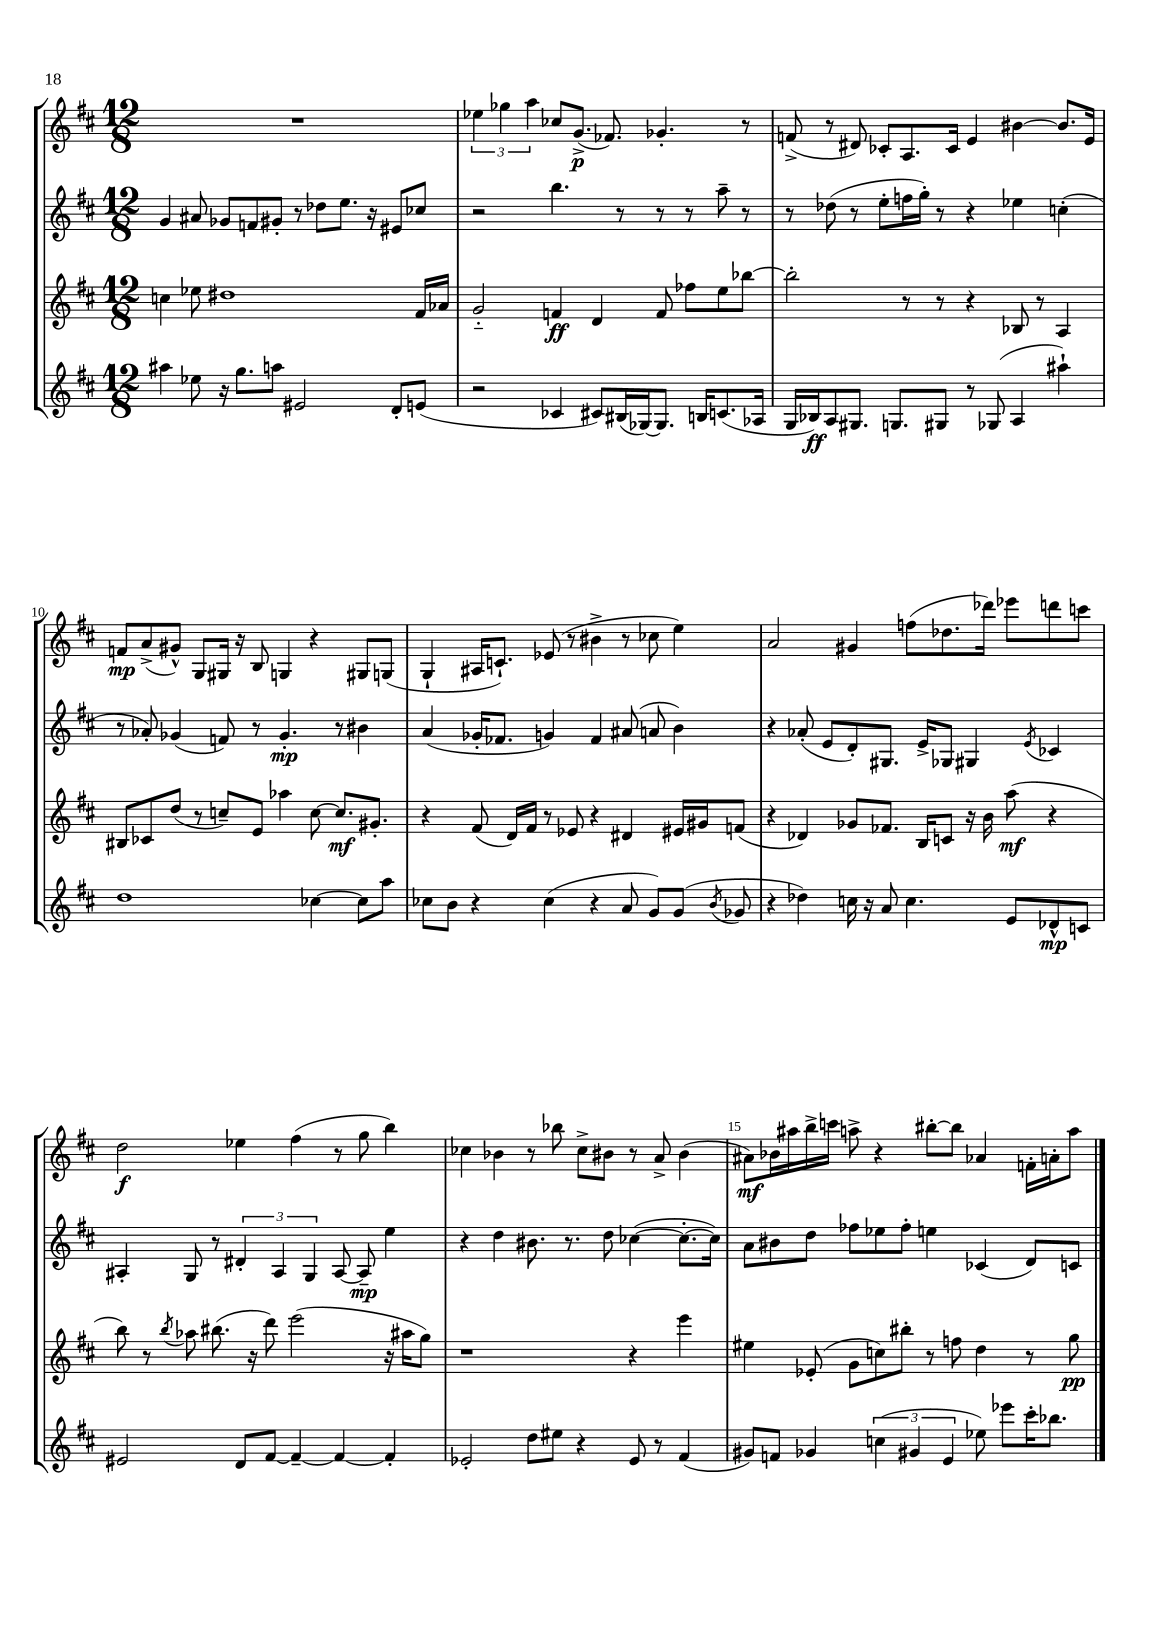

**kern	**kern	**kern	**kern
*staff4	*staff3	*staff2	*staff1
*clefG2	*clefG2	*clefG2	*clefG2
*k[f#c#]	*k[f#c#]	*k[f#c#]	*k[f#c#]
*M12/8	*M12/8	*M12/8	*M12/8
4aa#\	4cc\	4g/	1.r
8ee-\	8ee-\	8a#/	.
16r	1dd#	8g-/L	.
8.gg\L	.	.	.
.	.	8f/	.
8aa\J	.	8g#'/J	.
2e#/	.	8r	.
.	.	8dd-\L	.
.	.	8.ee\J	.
.	.	16r	.
8d'/L	.	8e#/L	.
(8e/J	16f#/LL	8cc-/J	.
.	16a-/JJ	.	.
=	=	=	=
2r	2g'~/	2r	6ee-\
.	.	.	6gg-\
.	.	.	6aa\
4c-/	4f/	4.bb\	8cc-/L
.	.	.	(8.g^/J
8c#/L)	4d/	.	.
.	.	.	8.f-/)
(16B#/L	.	8r	.
[16G-/J)	.	.	.
8.G-/]J	8f/	8r	4.g-'/
.	8ff-\L	8r	.
16B/LK	.	.	.
(8.c/	8ee\	8aa~\	.
.	[8bb-\J	8r	8r
16A-/Jk	.	.	.
=	=	=	=
16G/LL	2bb-'\]	8r	(8f^/
16B-/J)	.	.	.
8A/	.	(8dd-\	8r
8.G#/J	.	8r	8d#/)
.	.	8ee'\L	8c-'/L
8.G/L	.	.	.
.	8r	16ff\L	8.A/
.	.	16gg'\JJ)	.
8G#/J	8r	8r	.
.	.	.	16c-/Jk
8r	4r	4r	4e/
(8G-/	.	.	.
4A/	8B-/	4ee-\	[4b#\
.	8r	.	.
4aa#`\)	4A/	(4cc'\	8.b#/]L
.	.	.	16e/Jk
=	=	=	=
1dd	8B#/L	8r	8f/L
.	8c-/	8a-'/)	(8a^/
.	(8dd/J	(4g-/	8g#^^/J)
.	8r	.	8G/L
.	8cc~/L)	8f/)	16G#/Jk
.	.	.	16r
.	8e/J	8r	8B/
.	4aa-\	4.g-'/	4G/
[4cc-\	[8cc\	.	4r
.	8.cc/]L	8r	.
8cc-\]L	.	4b#\	8G#/L
.	8.g#'/J	.	.
8aa\J	.	.	(8G/J
=	=	=	=
8cc-\L	4r	(4a/	4G`/
8b\J	.	.	.
4r	(8f#/	16g-'/LK	16A#/LK
.	.	8.f-/J	8.c`/J)
.	16d/LL)	.	.
.	16f#/JJ	.	.
(4cc-\	8r	4g/)	(8e-/
.	8e-/	.	8r
4r	4r	4f-/	4b#^\
8a/	4d#/	(8a#/	8r
8g/L)	.	8a/	8cc-\
(8g/J	16e#/LL	4b\)	4ee\)
.	16g#/J	.	.
8qb/	.	.	.
8g-/	(8f/J	.	.
=	=	=	=
4r	4r	4r	2a/
4dd-\)	4d-/)	(8a-'/	.
.	.	8e/L	.
16cc\	8g-/L	8d'/)	4g#/
16r	.	.	.
8a/	8.f-/J	8.G#/J	.
4.cc\	.	.	(8ff\L
.	16B/LK	16e^/LK	.
.	8c/J	8G-/J	8.dd-\
.	16r	4G#/	.
.	16b\	.	16ddd-\Jk)
8e/L	(8aa\	.	8eee-\L
.	.	8qe/	.
8d-^^/	4r	4c-/	8ddd\
8c/J	.	.	8ccc\J
=	=	=	=
2e#/	8bb\)	4A#'/	2dd\
.	8r	.	.
.	8qbb/	.	.
.	8aa-\	8G/	.
.	(8.bb#\	8r	.
8d/L	.	6d#'/	4ee-\
.	16r	.	.
[8f#/J	8ddd\)	.	.
.	.	6A#/	.
4f#~/_	(2eee\	.	(4ff#\
.	.	6G/	.
4f#/_	.	[8A#/	8r
.	.	8A#~/]	8gg\
4f#'/]	16r	4ee\	4bb\)
.	16aa#\LK	.	.
.	8gg\J)	.	.
=	=	=	=
2e-'/	1r	4r	4cc-\
.	.	4dd\	4b-\
8dd\L	.	8.b#\	8r
8ee#\J	.	.	8bb-\
.	.	8.r	.
4r	.	.	8cc-^\L
.	.	8dd\	8b#\J
8e-/	4r	([4cc-\	8r
8r	.	.	8a^/
(4f#/	4eee\	8.cc-'\_L	(4b#\
.	.	16cc-\]Jk)	.
=	=	=	=
8g#/L)	4ee#\	8a\L	8a#\L)
8f/J	.	8b#\	16b-\L
.	.	.	16aa#\
4g-/	(8e-'/	8dd\J	16bb^\
.	.	.	16ccc\JJ
.	8g\L	8ff-\L	8aa^\
(6cc\	8cc\)	8ee-\	4r
.	8bb#'\J	8ff-'\J	.
6g#/	.	.	.
.	8r	4ee\	[8bb#'\L
6e/	.	.	.
.	8ff\	.	8bb#\]J
8ee-\)	4dd\	(4c-/	4a-/
8eee-\L	.	.	.
16ccc#'\K	8r	8d/L)	16f'\LL
8.bb-\J	.	.	16a'\J
.	8gg\	8c/J	8aa\J
==	==	==	==
*-	*-	*-	*-
